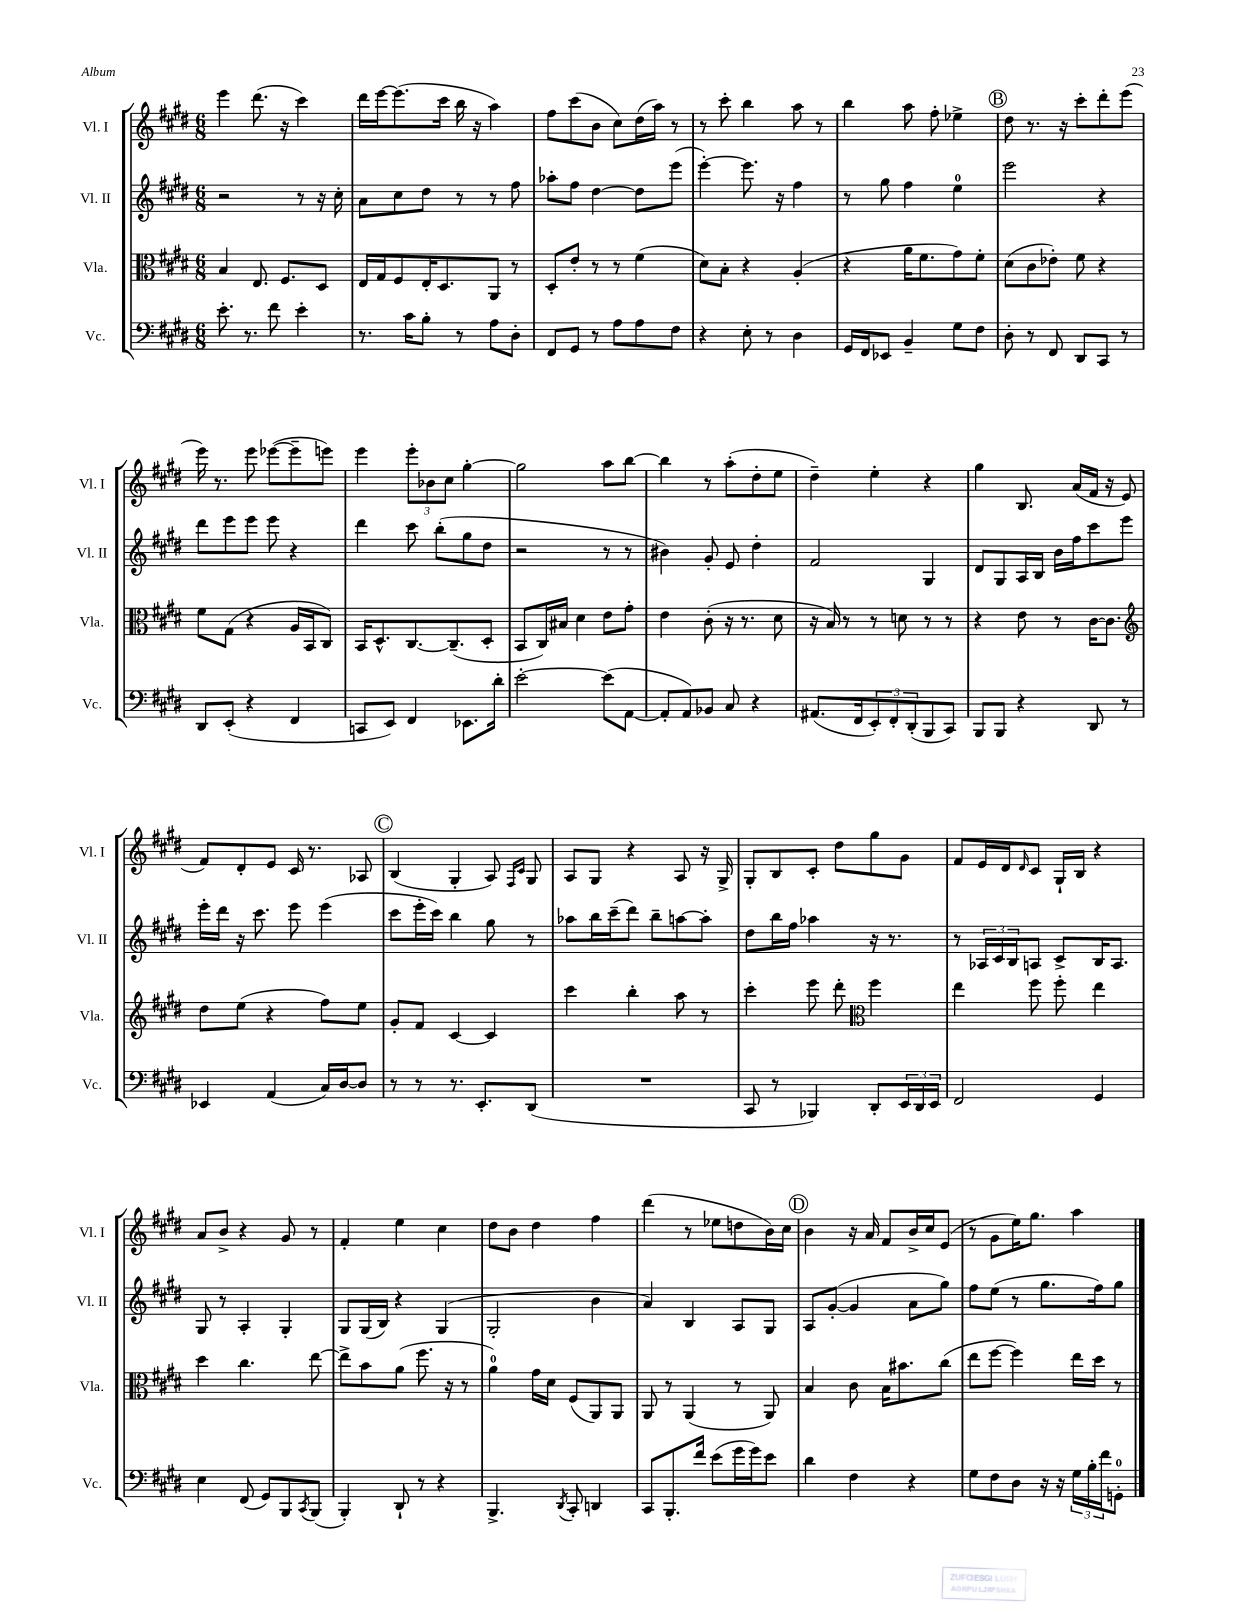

**kern	**kern	**kern	**kern
*staff4	*staff3	*staff2	*staff1
*clefF4	*clefC3	*clefG2	*clefG2
*k[f#c#g#d#]	*k[f#c#g#d#]	*k[f#c#g#d#]	*k[f#c#g#d#]
*M6/8	*M6/8	*M6/8	*M6/8
8.e'	4B	2r	4eee
8.r	.	.	.
.	8.E	.	(8.ddd#
8f#	.	.	.
.	8.F#	.	16r
4e'	.	8r	4ccc#)
.	8D#	16r	.
.	.	16cc#'	.
=	=	=	=
8.r	16E	8a	16ddd#
.	16G#	.	[16eee
.	8F#	8cc#	(8.eee]
16c#	.	.	.
8B'	16E'	8dd#	.
.	8.D#	.	16ccc#
8r	.	8r	16bb
.	.	.	16r
8A	8AA	8r	4aa)
8D#'	8r	8ff#	.
=	=	=	=
8FF#	8D#'	8aa-'	8ff#
8GG#	8e'	8ff#	(8ccc#
8r	8r	[4dd#	8b
8A	8r	.	8cc#)
8A	(4f#	8dd#]	(16dd#
.	.	.	16aa)
8F#	.	(8eee	8r
=	=	=	=
4r	8d#)	[4eee')	8r
.	8B'	.	8ccc#'
8E'	4r	8.eee]	4bb
8r	.	.	.
.	.	16r	.
4D#	(4A'	4ff#	8aa
.	.	.	8r
=	=	=	=
16GG#	4r	8r	4bb
16FF#	.	.	.
8EE-	.	8gg#	.
4BB~	16a	4ff#	8aa
.	8.f#	.	.
.	.	.	8ff#'
8G#	8g#)	4ee	4ee-^
8F#	8f#'	.	.
=	=	=	=
8D#'	(8d#	2eee	8dd#
8r	8c#	.	8.r
8FF#	8e-')	.	.
.	.	.	16r
8DD#	8f#	.	8ccc#'
8CC#	4r	4r	8ddd#'
8r	.	.	(8eee
=	=	=	=
8DD#	8f#	8ddd#	16eee)
.	.	.	8.r
(8EE'	(8G#	8eee	.
4r	4r	8eee	8eee
.	.	8eee	([8eee-
4FF#	16A	4r	8eee-~]
.	16BB	.	.
.	8C#)	.	8eee)
=	=	=	=
8CC	16BB	4ddd#	4eee
.	8.D#^^	.	.
8EE)	.	.	.
4FF#	[8.C#	8ccc#	12eee'
.	.	.	12b-
.	.	(8bb'	.
.	.	.	12cc#
.	(8.C#~]	.	.
8.EE-	.	8gg#	[4gg#'
.	8D#'	8dd#	.
16d#'	.	.	.
=	=	=	=
[2e'	8BB	2r	2gg#]
.	16C#)	.	.
.	16B#	.	.
.	4d#	.	.
(8e]	8e	8r	8aa
[8AA	8g#'	8r	[8bb
=	=	=	=
8AA']	4e	4b#)	4bb]
8AA)	.	.	.
8BB-	(8c#'	8g#'	8r
8C#	16r	8e	(8aa'
.	8.r	.	.
4r	.	4dd#'	8dd#'
.	8d#	.	8ee
=	=	=	=
(8.AA#	16r	2f#	4dd#~)
.	16B)	.	.
.	8r	.	.
16FF#	.	.	.
12EE')	8r	.	4ee'
12FF#'	.	.	.
.	8d	.	.
(12DD#'	.	.	.
8BBB	8r	4G#	4r
8CC#)	8r	.	.
=	=	=	=
8BBB	4r	8d#	4gg#
8BBB	.	8G#	.
4r	8e	16A	8.B
.	.	16B	.
.	8r	16b	.
.	.	16ff#	(16a
8DD#	[16c#	8ccc#	16f#
.	8.c#]	.	16r
8r	.	8eee	8e
=	=	=	=
*	*clefG2	*	*
4EE-	8dd#	16eee'	8f#)
.	.	16ddd#	.
.	(8ee	16r	8d#'
.	.	8.ccc#	.
(4AA	4r	.	8e
.	.	8eee	16c#
.	.	.	8.r
16C#)	8ff#)	(4eee	.
[16D#	.	.	.
8D#]	8ee	.	8A-
=	=	=	=
8r	8g#'	8ccc#	(4B
8r	8f#	16eee'	.
.	.	16ccc#)	.
8.r	[4c#	4bb	4G#'
8.EE'	.	.	.
.	4c#]	8gg#	8A)
.	.	.	16qqF#
.	.	.	16qqc#
(8DD#	.	8r	8G#
=	=	=	=
2.r	4ccc#	8aa-	8A
.	.	16bb	8G#
.	.	(16ccc#~	.
.	4bb'	8ddd#)	4r
.	.	8bb~	.
.	8aa	[8aa	8A
.	8r	8aa']	16r
.	.	.	16G#^
=	=	=	=
8CC#	4ccc#'	8dd#	8G#'
8r	.	16bb	8B
.	.	16ff#	.
4BBB-)	8eee	4aa-	8c#'
.	8ddd#'	.	8dd#
*	*clefC3	*	*
8DD#'	4ff#	16r	8gg#
.	.	8.r	.
24EE	.	.	8g#
24DD#	.	.	.
24EE	.	.	.
=	=	=	=
2FF#	4ee	8r	8f#
.	.	24A-	16e
.	.	24c#	.
.	.	.	16d#
.	.	24B	.
.	.	.	16qqd#
.	8ff#	8A	8c#
.	8ff#'	8c#^	16G#`
.	.	.	16B
4GG#	4ee	16B	4r
.	.	8.A	.
=	=	=	=
4E	4dd#	8G#	8a
.	.	8r	8b^
(8FF#	4.cc#	4A'	4r
8GG#)	.	.	.
8BBB	.	4G#'	8g#
8qCC#	.	.	.
(8BBB	[8ee	.	8r
=	=	=	=
4BBB')	8ee^]	8G#	4f#'
.	8b	(16G#	.
.	.	16B)	.
8DD#`	(8a	4r	4ee
8r	8.ff#	.	.
4r	.	(4G#	4cc#
.	16r	.	.
.	8r	.	.
=	=	=	=
4.BBB^	4a)	2G#'	8dd#
.	.	.	8b
.	16g#	.	4dd#
.	16d#	.	.
8qDD#	.	.	.
8CC#'	(8F#	.	.
4DD	8AA)	4b	4ff#
.	8AA	.	.
=	=	=	=
8CC#	8AA	4a)	(4ddd#
8.BBB'	8r	.	.
.	(4AA	4B	8r
16f#	.	.	.
(8e	.	.	8ee-
16g#	8r	8A	8dd
16g#)	.	.	.
8e	8AA)	8G#	16b)
.	.	.	16cc#
=	=	=	=
4d#	4B	8A	4b
.	.	([8g#'	.
4F#	8c#	4g#]	16r
.	.	.	16a
.	16B	.	8f#
.	8.b#	.	.
4r	.	8a	16b^
.	.	.	16cc#
.	(8cc#	8gg#)	(8e
=	=	=	=
8G#	8ee	8ff#	8r
8F#	[8ff#	(8ee	8g#
8D#	4ff#])	8r	16ee)
.	.	.	8.gg#
16r	.	8.gg#	.
16r	.	.	.
24G#	16ee	.	4aa
24B'	.	.	.
.	16dd#	16ff#)	.
24f#	.	.	.
8GG'	8r	8gg#	.
==	==	==	==
*-	*-	*-	*-
